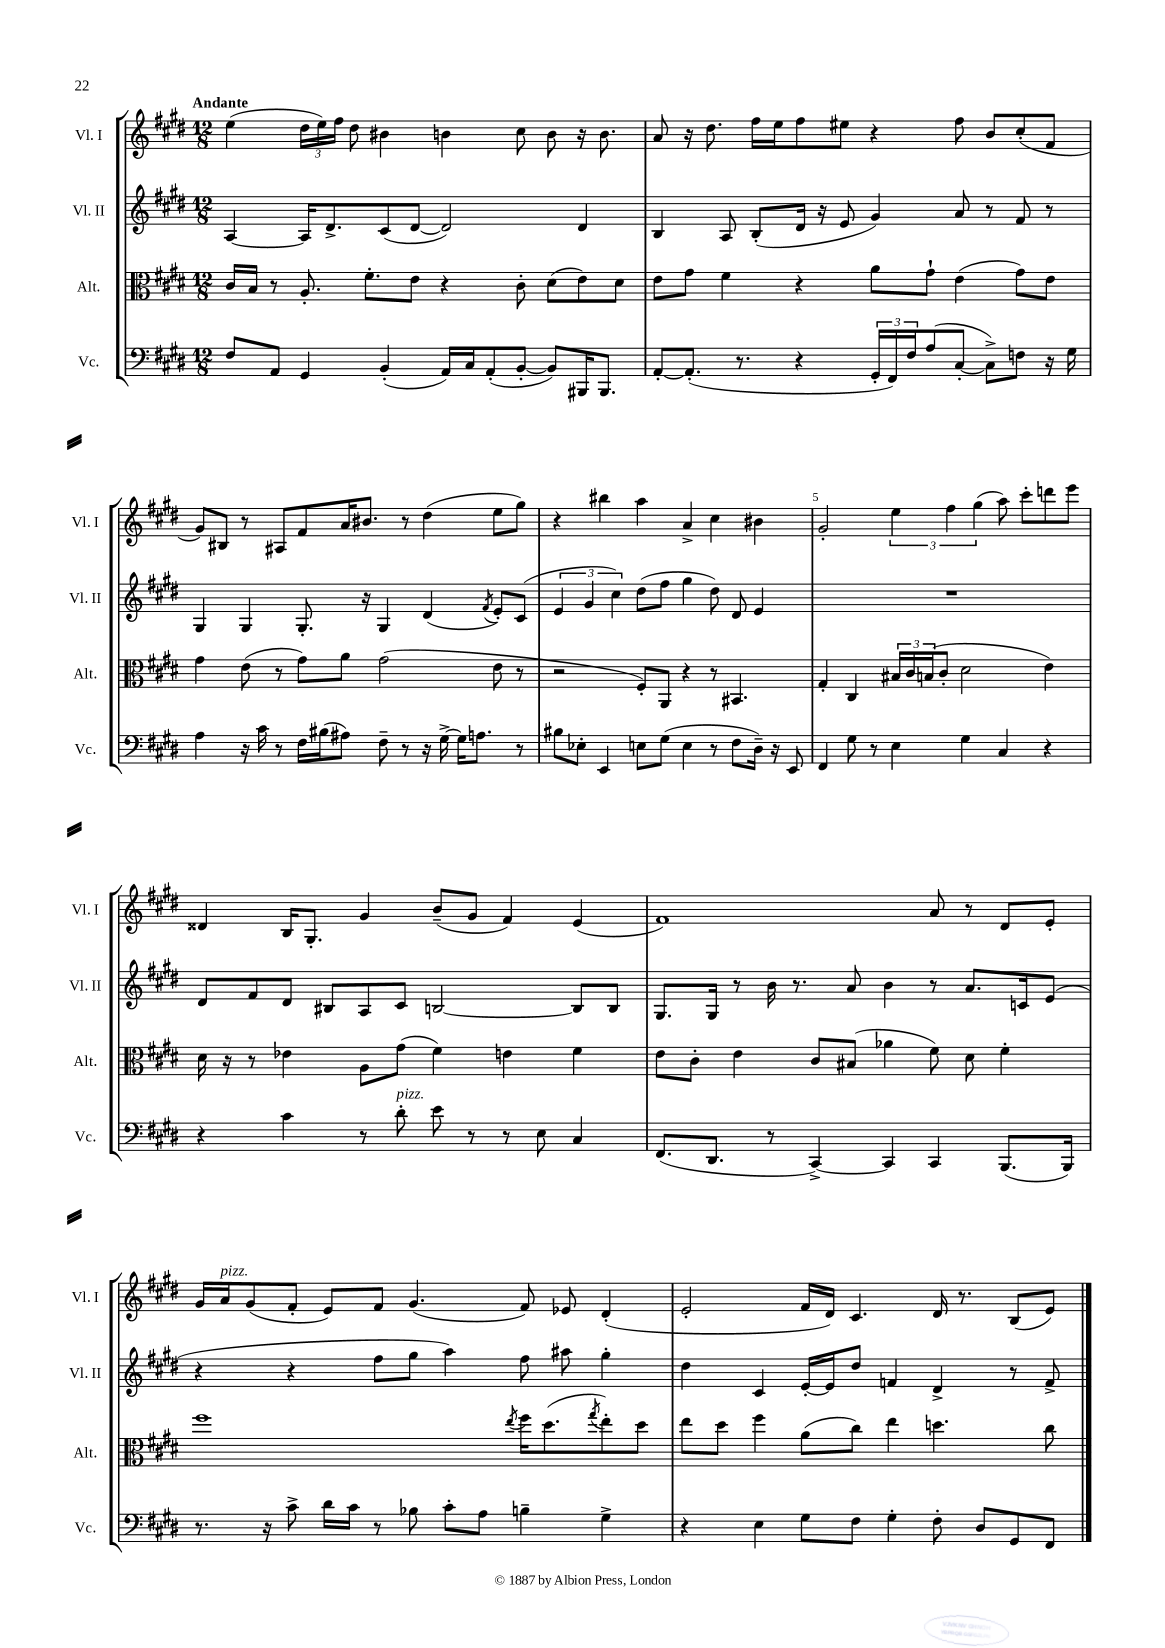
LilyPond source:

<<
\new StaffGroup <<
\new Staff = "s0" \with { instrumentName = "Vl. I" shortInstrumentName = "Vl. I" } {
    \clef treble \key e \major \numericTimeSignature \time 12/8 \tempo "Andante"
    e''4( \tuplet 3/2 { dis''16 e''16) fis''16 } dis''8 bis'4 b'4 cis''8 b'8 r16 b'8. |
    a'8 r16 dis''8. fis''16 e''16 fis''8 eis''8 r4 fis''8 b'8 cis''8-.( fis'8 |
    gis'8) bis8 r8 ais8 fis'8 a'16 bis'8. r8 dis''4( e''8 gis''8) |
    r4 bis''4 a''4 a'4-> cis''4 bis'4 |
    gis'2-. \tuplet 3/2 { e''4 fis''4 gis''4( } a''8) cis'''8-. d'''8 e'''8 |
    disis'4 b16 gis8.-. gis'4 b'8--( gis'8 fis'4) e'4( |
    fis'1) a'8 r8 dis'8 e'8-. |
    gis'16 a'16^\markup { \italic "pizz." } gis'8( fis'8-. e'8) fis'8 gis'4.( fis'8) ees'8 dis'4-.( |
    e'2-. fis'16 dis'16) cis'4. dis'16 r8. b8( e'8) \bar "|." |
}
\new Staff = "s1" \with { instrumentName = "Vl. II" shortInstrumentName = "Vl. II" } {
    \clef treble \key e \major \numericTimeSignature \time 12/8
    a4~ a16 dis'8.-> cis'8( dis'8~ dis'2) dis'4 |
    b4 a8 b8-.( dis'16 r16 e'8 gis'4) a'8 r8 fis'8 r8 |
    gis4 gis4 gis8.-. r16 gis4 dis'4( \acciaccatura { fis'8 } e'8-.) cis'8( |
    \tuplet 3/2 { e'4 gis'4 cis''4) } dis''8( fis''8 gis''4 dis''8) dis'8 e'4 |
    R1. |
    dis'8 fis'8 dis'8 bis8 a8 cis'8 b2~ b8 b8 |
    gis8. gis16 r8 b'16 r8. a'8 b'4 r8 a'8. c'16 e'8( |
    r4 r4 fis''8 gis''8 a''4) fis''8 ais''8 gis''4-. |
    dis''4 cis'4 e'16~-. e'16 dis''8 f'4 dis'4-> r8 f'8-> \bar "|." |
}
\new Staff = "s2" \with { instrumentName = "Alt." shortInstrumentName = "Alt." } {
    \clef alto \key e \major \numericTimeSignature \time 12/8
    cis'16 b16 r8 a8.-. fis'8.-. e'8 r4 cis'8-. dis'8( e'8) dis'8 |
    e'8 gis'8 fis'4 r4 a'8 gis'8-! e'4( gis'8) e'8 |
    gis'4 e'8( r8 gis'8) a'8 gis'2( e'8 r8 |
    r2 fis8-.) a,8 r4 r8 bis,4. |
    gis4-. cis4 \tuplet 3/2 { bis16 cis'16 b16( } cis'8-. dis'2 e'4) |
    dis'16 r16 r8 ees'4 a8 gis'8( fis'4) e'4 fis'4 |
    e'8 cis'8-. e'4 cis'8 bis8( aes'4 fis'8) dis'8 fis'4-. |
    fis''1 \acciaccatura { e''8 } fis''16 dis''8.( \acciaccatura { gis''8 } e''8-.) dis''8 |
    e''8 dis''8 fis''4 a'8( cis''8) e''4 d''4. cis''8 \bar "|." |
}
\new Staff = "s3" \with { instrumentName = "Vc." shortInstrumentName = "Vc." } {
    \clef bass \key e \major \numericTimeSignature \time 12/8
    fis8 a,8 gis,4 b,4-.( a,16) cis16 a,8-.( b,8~-. b,8) bis,,16 bis,,8. |
    a,8~-. a,8.-.( r8. r4 \tuplet 3/2 { gis,16-. fis,16) fis16 } a8( cis8~-. cis8->) f8 r16 gis16 |
    a4 r16 cis'16 r8 fis16 bis16( ais8) fis8-- r8 r16 gis16~-> gis16 a8. r8 |
    bis8 ees8-. e,4 e8 gis8( e4 r8 fis8 dis16--) r16 e,8 |
    fis,4 gis8 r8 e4 gis4 cis4 r4 |
    r4 cis'4 r8 dis'8-.^\markup { \italic "pizz." } e'8 r8 r8 e8 cis4 |
    fis,8.( dis,8. r8 cis,4~->) cis,4 cis,4 b,,8.( b,,16) |
    r8. r16 cis'8-> dis'16 cis'16 r8 bes8 cis'8-. a8 b4-- gis4-> |
    r4 e4 gis8 fis8 gis4-. fis8-. dis8 gis,8 fis,8 \bar "|." |
}
>>
>>
\layout { \context { \Score \override BarNumber.break-visibility = ##(#f #t #t) barNumberVisibility = #(every-nth-bar-number-visible 5) } }
